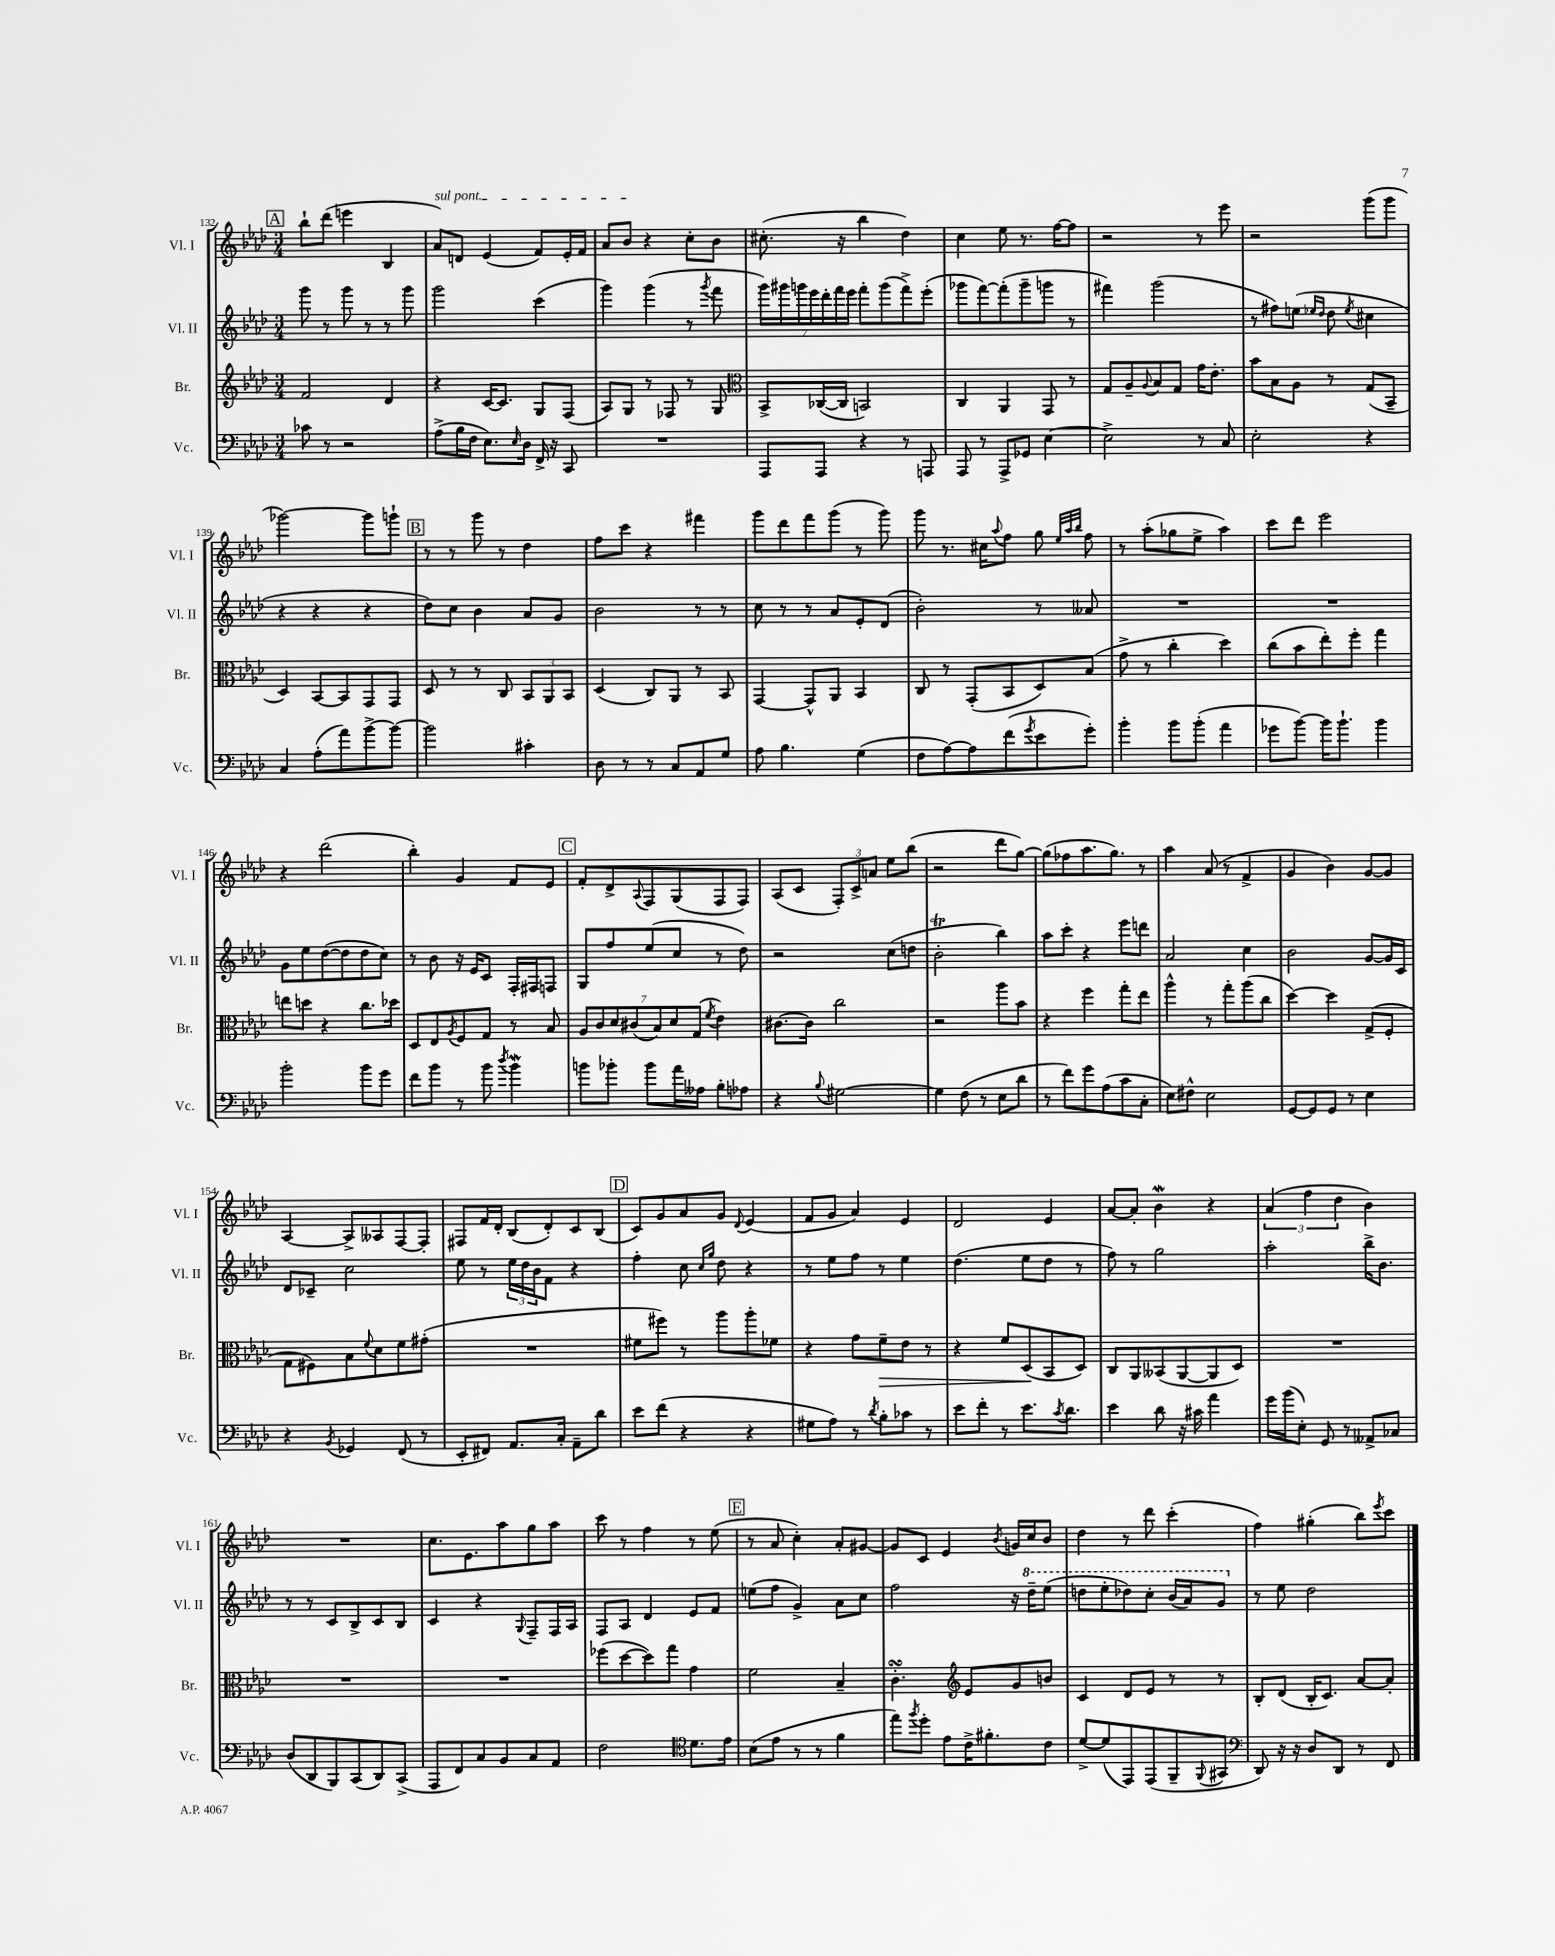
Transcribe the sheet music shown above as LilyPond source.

<<
\new StaffGroup <<
\new Staff = "s0" \with { instrumentName = "Vl. I" shortInstrumentName = "Vl. I" } {
    \clef treble \key aes \major \numericTimeSignature \time 3/4
    \mark \markup { \box "A" } bes''8-! des'''8( e'''4 bes4 |
    \once \override TextSpanner.bound-details.left.text = \markup { \italic "sul pont." } aes'8\startTextSpan) d'8 ees'4( f'8) ees'16-. f'16 |
    aes'8 bes'8\stopTextSpan r4 c''8-. bes'8 |
    cis''8.-.( r16 bes''4 des''4) |
    c''4 ees''8 r8. f''16~ f''8 |
    r2 r8 ees'''8 |
    r2 g'''8( g'''8 |
    ges'''2~) ges'''8 g'''8-! |
    \mark \markup { \box "B" } r8 r8 g'''8 r8 des''4 |
    f''8 c'''8 r4 fis'''4 |
    g'''8 des'''8 f'''8 g'''8( r8 g'''8) |
    g'''8 r8. cis''16 \appoggiatura { aes''8 } f''8 g''8 \grace { ees''32 aes''32 bes''32 } f''8 |
    r8 aes''8-.( ges''8 ees''8-> aes''4) |
    c'''8 des'''8 ees'''2 |
    r4 des'''2( |
    bes''4-.) g'4 f'8 ees'8 |
    \mark \markup { \box "C" } f'8-. des'8-> \appoggiatura { aes8 } f8 g8( f8 f8) |
    aes8( c'8 \tuplet 3/2 { f8-.) c'8-> a'8 } ees''8 bes''8( |
    r2 des'''8 g''8~) |
    g''8( fes''8 aes''8. g''8.) r8 |
    aes''4 aes'8( r8 f'4-> |
    g'4 bes'4) g'8~ g'8 |
    aes4~ aes8-> aeses8 f8~ f8-. |
    fis8 f'16 des'16-. bes8( des'8-.) c'8 bes8( |
    \mark \markup { \box "D" } c'8) g'8 aes'8 g'8 \appoggiatura { des'8 } ees'4( |
    f'8 g'8 aes'4) ees'4 |
    des'2 ees'4 |
    aes'8~ aes'8-. bes'4\mordent r4 |
    \tuplet 3/2 { aes'4( f''4 des''4 } bes'4) |
    R2. |
    c''8. ees'8. aes''8 g''8 aes''8 |
    c'''8 r8 f''4 r8 ees''8( |
    \mark \markup { \box "E" } r8 aes'8 c''4-.) aes'8-. gis'8~ |
    gis'8 c'8 ees'4 \acciaccatura { bes'8 } g'16 c''16 bes'8 |
    des''4 r8 des'''8 c'''4-.( |
    f''4) gis''4-.( bes''8) \acciaccatura { ees'''8 } c'''8 \bar "|." |
}
\new Staff = "s1" \with { instrumentName = "Vl. II" shortInstrumentName = "Vl. II" } {
    \clef treble \key aes \major \numericTimeSignature \time 3/4
    \mark \markup { \box "A" } g'''8 r8 g'''8 r8 r8 g'''8 |
    g'''2 c'''4( |
    g'''4) g'''4( r8 \acciaccatura { g'''8 } f'''8 |
    \tuplet 7/4 { g'''16) gis'''16 g'''16 ees'''16 des'''16-. f'''16 ees'''16 } f'''8-. g'''8( f'''8->) ees'''8-.( |
    ges'''8 f'''8~) f'''8-.( ges'''8-- g'''8 r8 |
    fis'''4) g'''2( |
    r8 fis''8) e''8( \grace { ees''16 des''16 } des''8 \acciaccatura { ees''8 } cis''4 |
    r4 r4 r4 |
    \mark \markup { \box "B" } des''8) c''8 bes'4 aes'8 g'8 |
    bes'2 r8 r8 |
    c''8 r8 r8 aes'8 ees'8-. des'8( |
    bes'2-.) r8 aeses'8 |
    R2. |
    R2. |
    g'8 ees''8 des''8~( des''8 des''8 c''8) |
    r8 bes'8 r16 ees'16 c'8 f16-. fis16 f8 |
    \mark \markup { \box "C" } g8 f''8 ees''8( c''8 r8 des''8) |
    r2 c''8( d''8 |
    bes'2-.\trill bes''4) |
    aes''8 c'''8-. r4 ees'''8 d'''8 |
    aes'2 c''4 |
    bes'2 g'8~ g'16 c'16 |
    des'8 ces'8-- c''2 |
    ees''8 r8 \tuplet 3/2 { ees''16 des''16 bes'16 } f'8 r4 |
    \mark \markup { \box "D" } f''4-. c''8 \grace { c''16 g''16 } des''8 r4 |
    r8 ees''8 f''8 r8 ees''4 |
    des''4.( ees''8 des''8 r8 |
    f''8) r8 g''2 |
    aes''2-. bes''16-> bes'8. |
    r8 r8 c'8 bes8-> c'8 bes8 |
    c'4 r4 \appoggiatura { g8 } f8-- f16 aes16 |
    f8 aes8 des'4 ees'8 f'8 |
    \mark \markup { \box "E" } e''8( f''8 g'4->) aes'8 c''8 |
    f''2 r16 \ottava #1 des'''16-- ees'''8( |
    d'''8 ees'''8-. des'''8) c'''8-. bes''16( aes''16) g''8 \ottava #0 |
    r8 ees''8 des''2 \bar "|." |
}
\new Staff = "s2" \with { instrumentName = "Br." shortInstrumentName = "Br." } {
    \clef treble \key aes \major \numericTimeSignature \time 3/4
    \mark \markup { \box "A" } f'2 des'4 |
    r4 c'16~ c'8. g8 f8( |
    aes8) g8 r8 fes8 r8 g8 |
    \clef alto bes,8-> ces16~( ces16 b,2) |
    c4 aes,4 g,8 r8 |
    g8 aes8-- \appoggiatura { aes8 } bes8 g8 g'16 ees'8.-. |
    bes'8 bes8 aes8 r8 g8( bes,8-- |
    des4) bes,8~ bes,8 g,8 g,8 |
    \mark \markup { \box "B" } des8 r8 r8 c8 \tuplet 3/2 { bes,8 aes,8 bes,8 } |
    des4( c8) aes,8 r8 bes,8 |
    g,4~ g,8-^ aes,8 bes,4 |
    c8 r8 g,8-.( bes,8 des8) bes8( |
    g'8-> r8 c''4-. des''4) |
    c''8( bes'8 ees''8-.) f''8-. g''4 |
    e''8 d''8 r4 c''8. des''16 |
    des8 ees8 \acciaccatura { aes8 } f8 g8 r8 bes8 |
    \mark \markup { \box "C" } \tuplet 7/4 { aes8 c'8 des'8 cis'8( bes8) des'8 g8( } \acciaccatura { f'8 } ees'4) |
    cis'8.~ cis'16 c''2 |
    r2 aes''8 bes'8 |
    r4 f''4 g''8-. ees''8 |
    aes''4-^ r8 g''8-. aes''8( c''8 |
    des''4~) des''4 g8->( f8-. |
    g8 fis8) bes8 \appoggiatura { f'8 } des'8 f'8 gis'8-.( |
    R2. |
    \mark \markup { \box "D" } fis'8 fis''8) r8 aes''8 aes''8-. fes'8 |
    r4 g'8 f'8--\> ees'8 r8 |
    r4 f'8 des8\!( bes,8 des8) |
    c8 aes,8 beses,8( aes,8~ aes,8 des8) |
    R2. |
    R2. |
    R2. |
    fes''8( des''8~ des''8) g''8 g'4 |
    \mark \markup { \box "E" } f'2 bes4-- |
    c'4.-.\turn \clef treble ees'8 g'8 b'8 |
    c'4 des'8 ees'8 r8 r8 |
    bes8-. des'8( bes16-. c'8.) aes'8~ aes'8-. \bar "|." |
}
\new Staff = "s3" \with { instrumentName = "Vc." shortInstrumentName = "Vc." } {
    \clef bass \key aes \major \numericTimeSignature \time 3/4
    \mark \markup { \box "A" } ces'8 r8 r2 |
    aes8->( bes16 f16 ees8.) \grace { ees16 } des16 f,16-> r16 c,8 |
    R2. |
    aes,,8 aes,,8 r4 r8 a,,8 |
    aes,,8 r8 aes,,8-> ges,8 ees4~ |
    ees2-> r8 c8 |
    ees2-. r4 |
    c4 aes8-.( aes'8) bes'8~-> bes'8~ |
    \mark \markup { \box "B" } bes'2 cis'4-. |
    des8 r8 r8 c8 aes,8 g8 |
    aes8 bes4. g4( |
    f8 aes8~) aes8 f'8( \acciaccatura { g'8 } ees'8 g'8-.) |
    bes'4-. bes'8 bes'8-.( aes'4 |
    ges'8 bes'8~) bes'16 bes'8.-! bes'4 |
    bes'2-. bes'8 g'8 |
    f'8 bes'8 r8 bes'8 \acciaccatura { des''8 } bes'4\mordent |
    \mark \markup { \box "C" } b'8 bes'8-. bes'8 aes'16 aeses16 bes8-. aes8 |
    r4 \appoggiatura { bes8 } gis2~ |
    gis4 f8( r8 ees8 des'8 |
    r8 f'8) g'8 aes8( c'8 c8-. |
    ees8) fis8-^ ees2 |
    g,8~ g,8 g,8 r8 ees4 |
    r4 \acciaccatura { bes,8 } ges,4 f,8( r8 |
    ees,8-. fis,8) aes,8. c16-. aes,8-- des'8 |
    \mark \markup { \box "D" } ees'8 f'8( r4 r4 |
    gis8 aes8) r8 \acciaccatura { des'8 } bes8-. ces'8 r8 |
    ees'8 f'8-. r8 ees'8. \acciaccatura { c'8 } des'8. |
    ees'4 des'8 r16 cis'16 aes'4 |
    g'16 bes'16( ees8-.) g,8 r8 aeses,8-> ces8 |
    des8( des,8 bes,,8) c,8( des,8) c,8->( |
    aes,,8 f,8) c8 bes,8 c8 aes,8 |
    f2 \clef tenor des'8. ees'16 |
    \mark \markup { \box "E" } bes8( ees'8 r8 r8 f'4 |
    ees''8) \acciaccatura { f''8 } des''8-. ees'8 c'16-> fis'8.-. c'8 |
    des'8~-> des'8( ees,8) ees,8( f,8-- \appoggiatura { f,8 } gis,8 |
    \clef bass des,8) r16 r16 des8 des,8 r8 f,8 \bar "|." |
}
>>
>>
\layout { \context { \Score currentBarNumber = #132 } }
